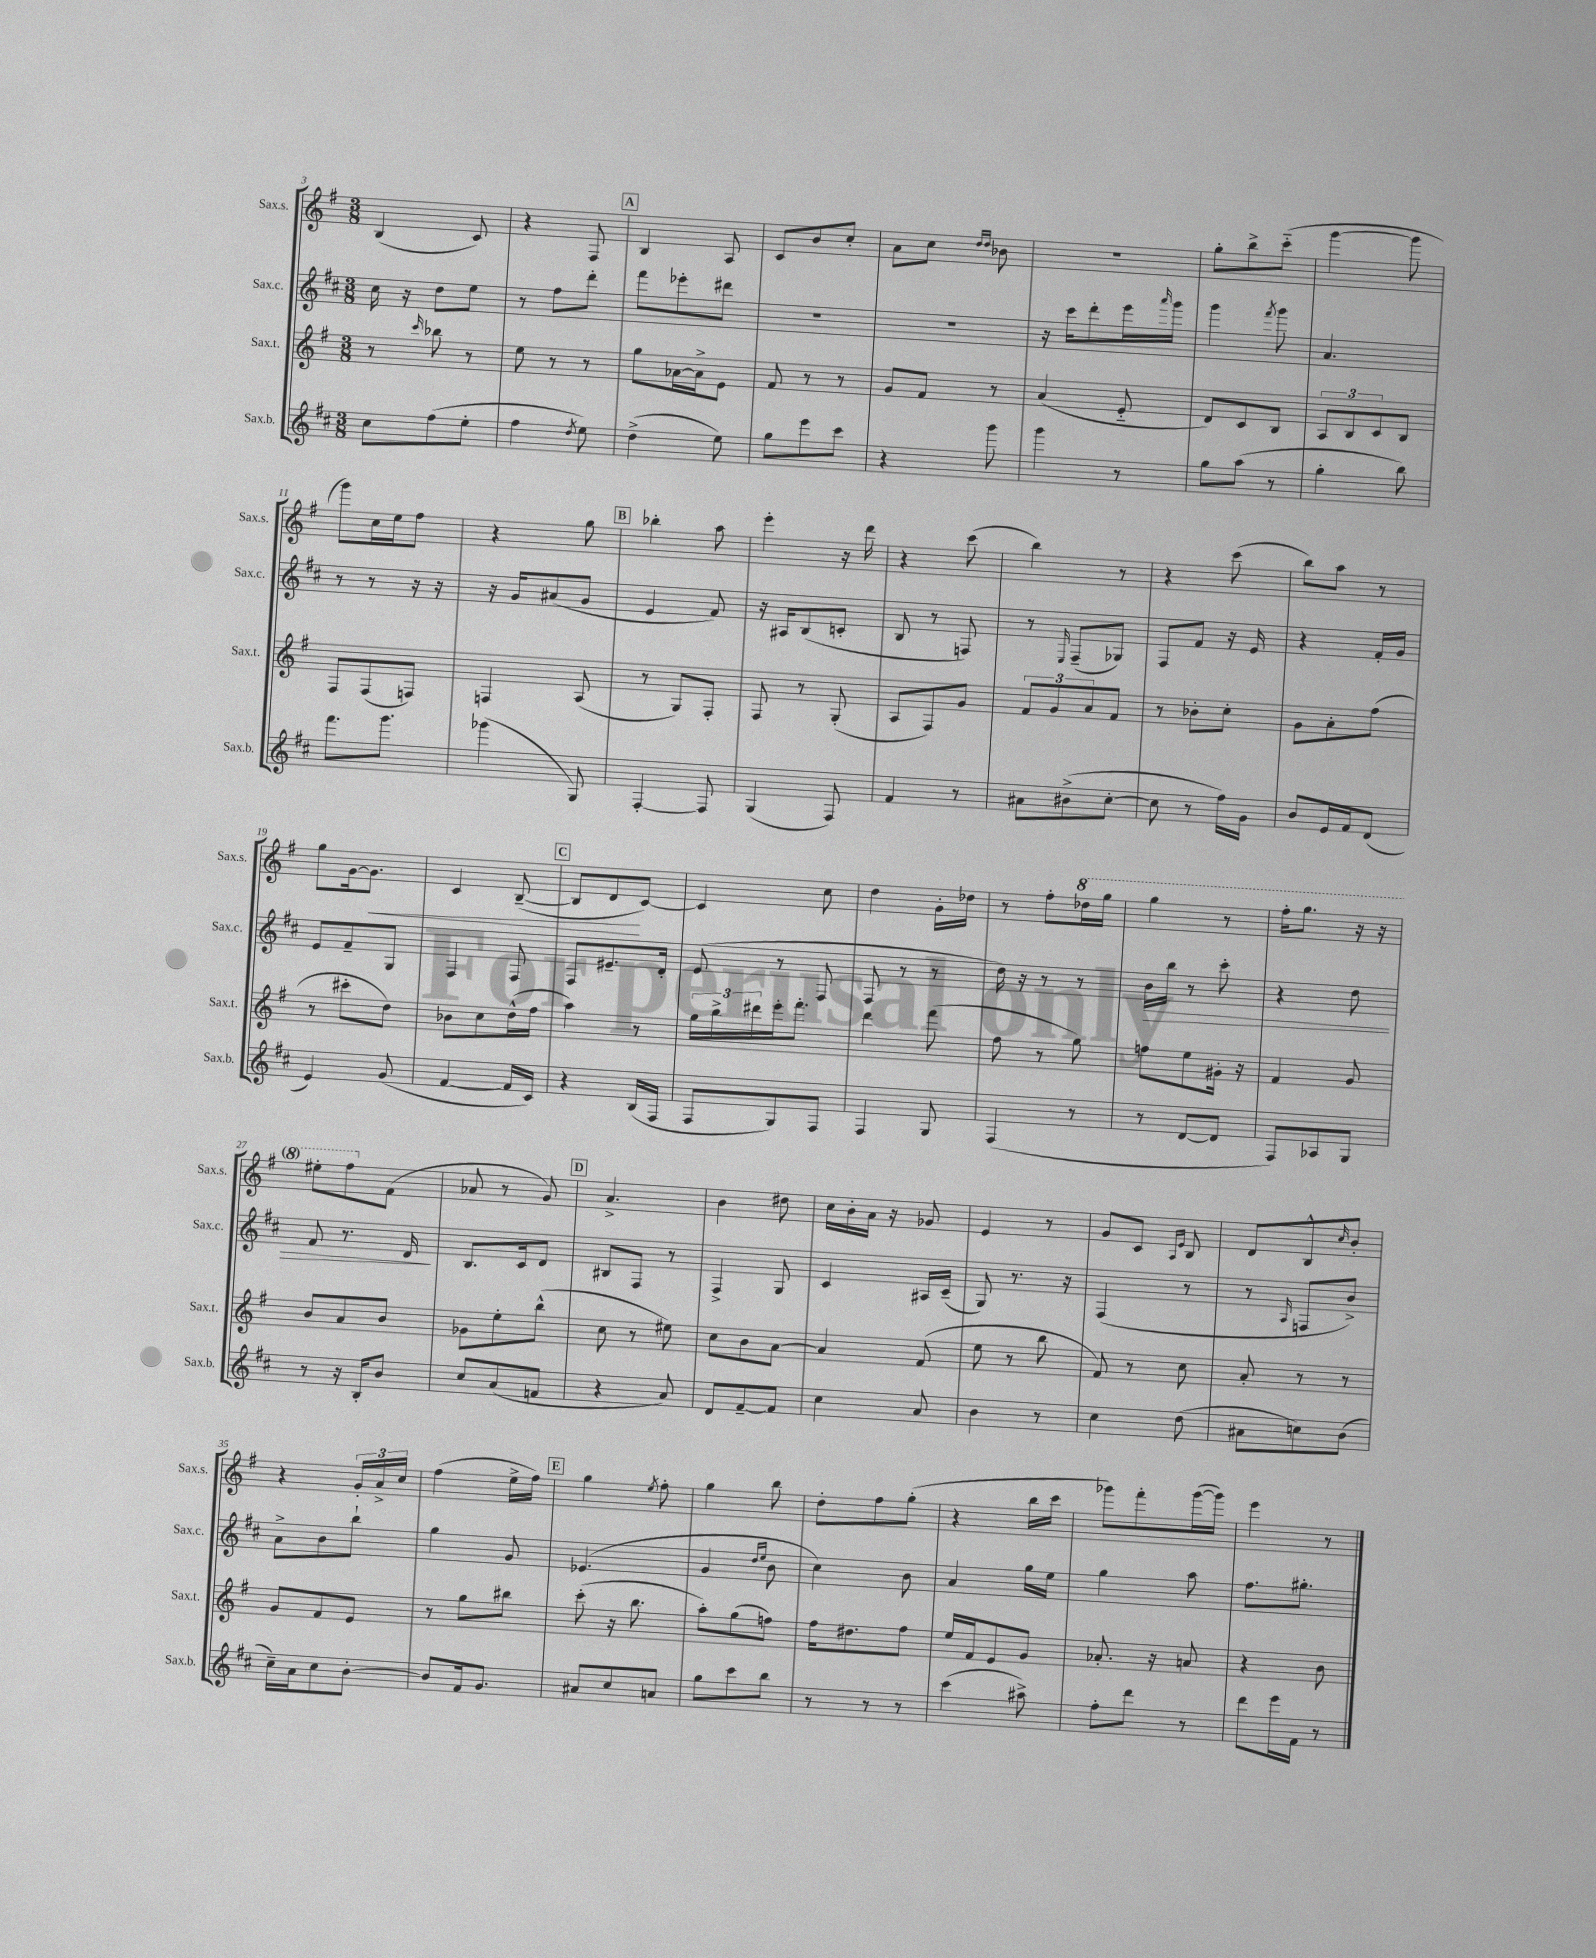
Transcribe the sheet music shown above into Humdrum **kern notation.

**kern	**kern	**kern	**kern
*staff4	*staff3	*staff2	*staff1
*clefG2	*clefG2	*clefG2	*clefG2
*k[f#c#]	*k[f#]	*k[f#c#]	*k[f#]
*M3/8	*M3/8	*M3/8	*M3/8
8cc#\L	8r	16cc#\	(4B/
.	.	16r	.
.	16qqccc/	.	.
(8ff#\	8bb-\	8dd\L	.
8ee'\J	8r	8ee\J	8c/)
=	=	=	=
4ff#\	8ee\	8r	4r
.	8r	8ff#\L	.
8qdd/	.	.	.
8ee\)	8r	8ddd'\J	8F#/
=	=	=	=
(4dd^\	8gg\L	8fff#\L	4B/
.	[16a-\L	8eee-'\	.
.	16a-^\]J	.	.
8ee\)	8e\J	8ddd#\J	8A/
=	=	=	=
8gg\L	8f#/	4.r	8c/L
8eee\	8r	.	8b/
8ccc#\J	8r	.	8cc'/J
=	=	=	=
4r	8g/L	4.r	8a\L
.	8f#/J	.	8cc\J
.	.	.	16qqdd/LL
.	.	.	16qqdd/JJ
8ggg\	8r	.	8b-\
=	=	=	=
4ggg\	(4a/	16r	4.r
.	.	16ccc#\LK	.
.	.	8ddd'\	.
8r	8e'~/	16eee\L	.
.	.	16qqaaa/	.
.	.	16ggg\JJ	.
=	=	=	=
8gg\L	8d/L)	4ggg\	8gg'\L
(8aa\J	8c/	.	8bb^\
.	.	8qfff#/	.
8r	8B/J	8ggg\	(8ccc'~\J
=	=	=	=
4gg'\	12A/L	4.a/	[4ggg\
.	12B/	.	.
.	12c/	.	.
8bb\)	8B/J	.	8ggg\]
=	=	=	=
8.fff#\L	8F#/L	8r	8ggg\L)
.	(8F#/	8r	16cc\L
8.ggg\J	.	.	16ee\J
.	8F/J)	16r	8ff#\J
.	.	16r	.
=	=	=	=
(4ggg-\	4F/	16r	4r
.	.	16g/LK	.
.	.	(8a#/	.
8G/)	(8A/	8g/J	8gg\
=	=	=	=
[4F#'/	8r	4e/	4bb-'\
.	8G/L)	.	.
8F#/]	8F#'/J	8f#/)	8aa\
=	=	=	=
(4G/	8F#/	16r	4eee'\
.	.	16A#/LK	.
.	8r	(8B/	.
8F#/)	(8G'/	8c'/J	16r
.	.	.	16ddd\
=	=	=	=
4f#/	8A/L	8B/	4r
.	8F#/)	8r	.
8r	8g/J	8F/)	(8ccc\
=	=	=	=
8a#\L	12f#/L	8r	4bb\)
.	12g/	.	.
.	.	16qqE/	.
(8b#^\	.	(8F#~/L	.
.	12a/	.	.
[8cc#'\J	8f#/J	8G-/J)	8r
=	=	=	=
8cc#\]	8r	8F#/L	4r
8r	8b-'\L	8f#/J	.
16ff#\LL)	8cc'\J	16r	(8ccc\
16g\JJ	.	16e/	.
=	=	=	=
8b/L	8g\L	4r	8bb\L)
16e/L	8a'\	.	8aa\J
16f#/J	.	.	.
(8d/J	(8ff#\J	16f#'/LL	8r
.	.	16g/JJ	.
=	=	=	=
4e/)	8r	8e/L	8gg\L
.	8ccc#'\L	8f#~/	[16g\k
.	.	.	8.g\]J
(8g/	8dd\J)	8G/J	.
=	=	=	=
[4f#/	8b-\L	4F#/	4c/
.	8cc\	.	.
16f#/]LL	(16dd^^\L	8F#/	([8B~/
16c#/JJ)	16ff#\JJ	.	.
=	=	=	=
4r	4aa\)	8F#/L	8B/]L
.	.	8.e#~/	8d/
(16B/LL	8r	.	[8c/J)
16F#/JJ	.	16d'/Jk	.
=	=	=	=
8F#/L	24gg\LL	(8e/	4c/]
.	24bb^\	.	.
.	24ddd#\	.	.
8G/)	16eee'\J	8r	.
.	8.fff#'\J	.	.
8F#/J	.	8F#/	8cc\
=	=	=	=
4F#/	4ddd\	8F#/	4dd\
.	.	8r	.
8G/	(8fff#\	8r	16g'\LL
.	.	.	16dd-\JJ
=	=	=	=
(4F#/	8ff#\	16dd\)	8r
.	.	16r	.
.	8r	8r	8ff#'\L
8r	8gg\)	8r	16ddd-\L
.	.	.	16ggg\JJ
=	=	=	=
8r	8ff\L	16b\LL	4ggg\
.	.	16bb\JJ	.
[8d/L	8ee\	8r	.
8d/]J	16g#'\Jk	8ccc#'\	8r
.	16r	.	.
=	=	=	=
8F#/L)	4f#/	4r	16fff#'\LK
.	.	.	8.ggg\J
8A-/	.	.	.
8G/J	8g/	8dd\	16r
.	.	.	16r
=	=	=	=
8r	8b/L	8f#/	8eee#'\L
16r	8a/	8.r	8fff#\
16B'/LK	.	.	.
8b/J	8b/J	.	(8f#\J
.	.	16d/	.
=	=	=	=
8cc#/L	8g-\L	8.B/L	8a-/
(8a/	8ee'\	.	8r
.	.	16c#/k	.
8f/J	(8bb^^\J	8d/J	8g/)
=	=	=	=
4r	8cc\	8B#/L	4.a^/
.	8r	8F#/J	.
8a/)	8ee#\)	8r	.
=	=	=	=
8d/L	8cc\L	4F#^/	4b\
[8f#~/	8b\	.	.
8f#/]J	[8a\J	8G/	8dd#\
=	=	=	=
4cc#\	4a/]	4c#/	16cc\LL
.	.	.	16b'\
.	.	.	16a\JJ
.	.	.	16r
8a/	(8f#/	16A#/LL	8g-/
.	.	(16c#~/JJ	.
=	=	=	=
4b\	8ee\	8G/)	4e/
.	8r	8.r	.
8r	8bb\	.	8r
.	.	16r	.
=	=	=	=
4cc#\	8f#/)	(4F#/	8g/L
.	8r	.	8c/J
.	.	.	16qqA/LL
.	.	.	16qqe/JJ
(8dd\	8cc\	8r	8B/
=	=	=	=
8a#\L	8a'/	8r	8d/L
.	.	16qqA/	.
8cc\)	8r	8F/L	8B^^/
.	.	.	16qqcc/
(8b\J	8r	8b^/J)	8b'/J
=	=	=	=
16cc#~\LL)	8g/L	8a^\L	4r
16a\J	.	.	.
8cc#\	8f#/	8b\	.
[8b'\J	8e/J	8bb`\J	24g'/LL
.	.	.	24a^/
.	.	.	24cc/JJ
=	=	=	=
8b/]L	8r	4gg\	(4ff#\
16f#/k	8gg\L	.	.
8.g/J	.	.	.
.	8bb#\J	8g/	16ee^\LL
.	.	.	16ff#\JJ)
=	=	=	=
8a#/L	(8ccc'\	(4.e-/	4gg\
8cc#/	16r	.	.
.	8.bb\	.	.
.	.	.	8qee/
8a/J	.	.	8ff#'\
=	=	=	=
8gg\L	8aa'\L)	4g/	4gg\
8ccc#\	(8gg\	.	.
.	.	16qqdd/LL	.
.	.	16qqee/JJ	.
8bb\J	8ff\J)	8b\	8bb\
=	=	=	=
8r	16ff#\LK	4cc#\)	8dd'\L
.	8.dd#\	.	.
8r	.	.	8ff#\
8r	8ff#\J	8b\	(8gg'\J
=	=	=	=
(4ccc#\	16ee/LL	4a/	4r
.	16f#/J	.	.
.	8e/	.	.
8aa#^\)	8g/J	16gg\LL	16bb\LL
.	.	16ee\JJ	16ccc\JJ
=	=	=	=
8ff#'\L	8.a-'/	4gg\	8ggg-\L)
8ddd\J	.	.	8fff#'\
.	16r	.	.
8r	8a/	8aa\	([16ggg-\L
.	.	.	16ggg-\]JJ)
=	=	=	=
8ddd\L	4r	8.ff#\L	4eee\
16eee\L	.	.	.
16f#\JJ	.	8.gg#'\J	.
8r	8b\	.	8r
==	==	==	==
*-	*-	*-	*-
